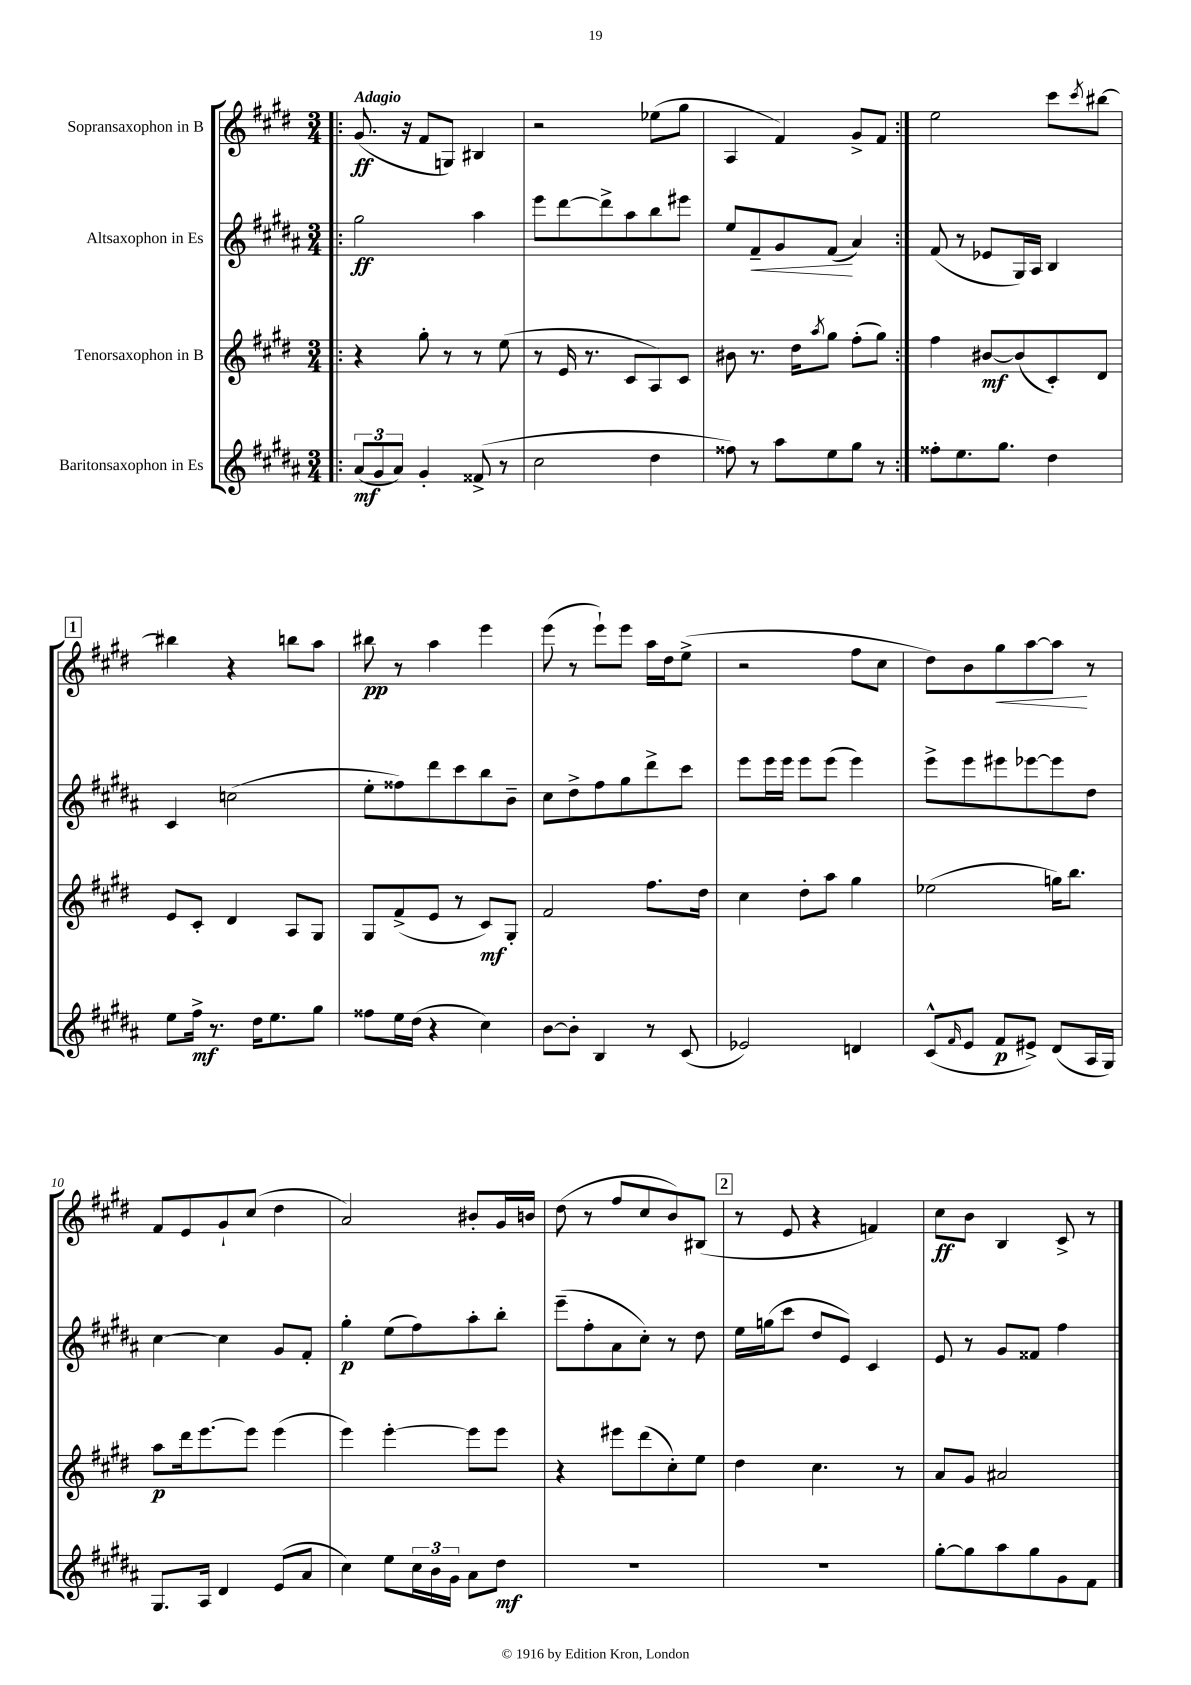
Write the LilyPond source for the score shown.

<<
\new StaffGroup <<
\new Staff = "s0" \with { instrumentName = "Sopransaxophon in B" } {
    \clef treble \key e \major \numericTimeSignature \time 3/4 \tempo "Adagio"
    \repeat volta 2 { \bar ".|:" gis'8.\ff( r16 fis'8 g8) bis4 |
    r2 ees''8( gis''8 |
    a4 fis'4) gis'8-> fis'8 | }
    e''2 cis'''8 \acciaccatura { cis'''8 } bis''8~ |
    \mark \markup { \box "1" } bis''4 r4 b''8 a''8 |
    bis''8\pp r8 a''4 e'''4 |
    e'''8( r8 e'''8-!) e'''8 a''16 dis''16 e''8->( |
    r2 fis''8 cis''8 |
    dis''8) b'8 gis''8\< a''8~ a''8\! r8 |
    fis'8 e'8 gis'8-! cis''8( dis''4 |
    a'2) bis'8-. gis'16 b'16 |
    dis''8( r8 fis''8 cis''8 b'8) bis8( |
    \mark \markup { \box "2" } r8 e'8 r4 f'4) |
    cis''8\ff b'8 b4 cis'8-> r8 \bar "|." |
}
\new Staff = "s1" \with { instrumentName = "Altsaxophon in Es" } {
    \clef treble \key b \major \numericTimeSignature \time 3/4
    \repeat volta 2 { \bar ".|:" gis''2\ff ais''4 |
    e'''8 dis'''8~ dis'''8-> ais''8 b''8 eis'''8 |
    e''8 fis'8--\< gis'8 fis'8\!( ais'4) | }
    fis'8( r8 ees'8 gis16) ais16 b4 |
    \mark \markup { \box "1" } cis'4 c''2( |
    e''8-. fisis''8) dis'''8 cis'''8 b''8 b'8-- |
    cis''8 dis''8-> fis''8 gis''8 dis'''8-> cis'''8 |
    e'''8 e'''16 e'''16 e'''8 e'''8( e'''4) |
    e'''8-> e'''8 eis'''8 ees'''8~ ees'''8 dis''8 |
    cis''4~ cis''4 gis'8 fis'8-. |
    gis''4-.\p e''8( fis''8) ais''8-. b''8-. |
    e'''8--( fis''8-. ais'8 cis''8-.) r8 dis''8 |
    \mark \markup { \box "2" } e''16 g''16( cis'''8 dis''8 e'8) cis'4 |
    e'8 r8 gis'8 fisis'8 fis''4 \bar "|." |
}
\new Staff = "s2" \with { instrumentName = "Tenorsaxophon in B" } {
    \clef treble \key e \major \numericTimeSignature \time 3/4
    \repeat volta 2 { \bar ".|:" r4 gis''8-. r8 r8 e''8( |
    r8 e'16 r8. cis'8 a8) cis'8 |
    bis'8 r8. dis''16 \acciaccatura { a''8 } gis''8 fis''8-.( gis''8) | }
    fis''4 bis'8~\mf bis'8( cis'8-.) dis'8 |
    \mark \markup { \box "1" } e'8 cis'8-. dis'4 a8 gis8 |
    gis8 fis'8->( e'8 r8 cis'8\mf) gis8-. |
    fis'2 fis''8. dis''16 |
    cis''4 dis''8-. a''8 gis''4 |
    ees''2( g''16) b''8. |
    a''8\p dis'''16 e'''8.~ e'''8 e'''4( |
    e'''4) e'''4~-. e'''8 e'''8 |
    r4 eis'''8 dis'''8( cis''8-.) e''8 |
    \mark \markup { \box "2" } dis''4 cis''4. r8 |
    a'8 gis'8 ais'2 \bar "|." |
}
\new Staff = "s3" \with { instrumentName = "Baritonsaxophon in Es" } {
    \clef treble \key b \major \numericTimeSignature \time 3/4
    \repeat volta 2 { \bar ".|:" \tuplet 3/2 { ais'8\mf( gis'8 ais'8) } gis'4-. fisis'8->( r8 |
    cis''2 dis''4 |
    fisis''8) r8 ais''8 e''8 gis''8 r8 | }
    fisis''8-. e''8. gis''8. dis''4 |
    \mark \markup { \box "1" } e''8 fis''16->\mf r8. dis''16 e''8. gis''8 |
    fisis''8 e''16 dis''16( r4 cis''4) |
    b'8~ b'8-. b4 r8 cis'8( |
    ees'2) d'4 |
    cis'8-^( \grace { fis'16 } e'8 fis'8\p eis'8->) dis'8( ais16 gis16) |
    gis8. ais16 dis'4 e'8( ais'8 |
    cis''4) e''8 \tuplet 3/2 { cis''16 b'16 gis'16 } ais'8 dis''8\mf |
    R2. |
    \mark \markup { \box "2" } R2. |
    gis''8~-. gis''8 ais''8 gis''8 gis'8 fis'8 \bar "|." |
}
>>
>>
